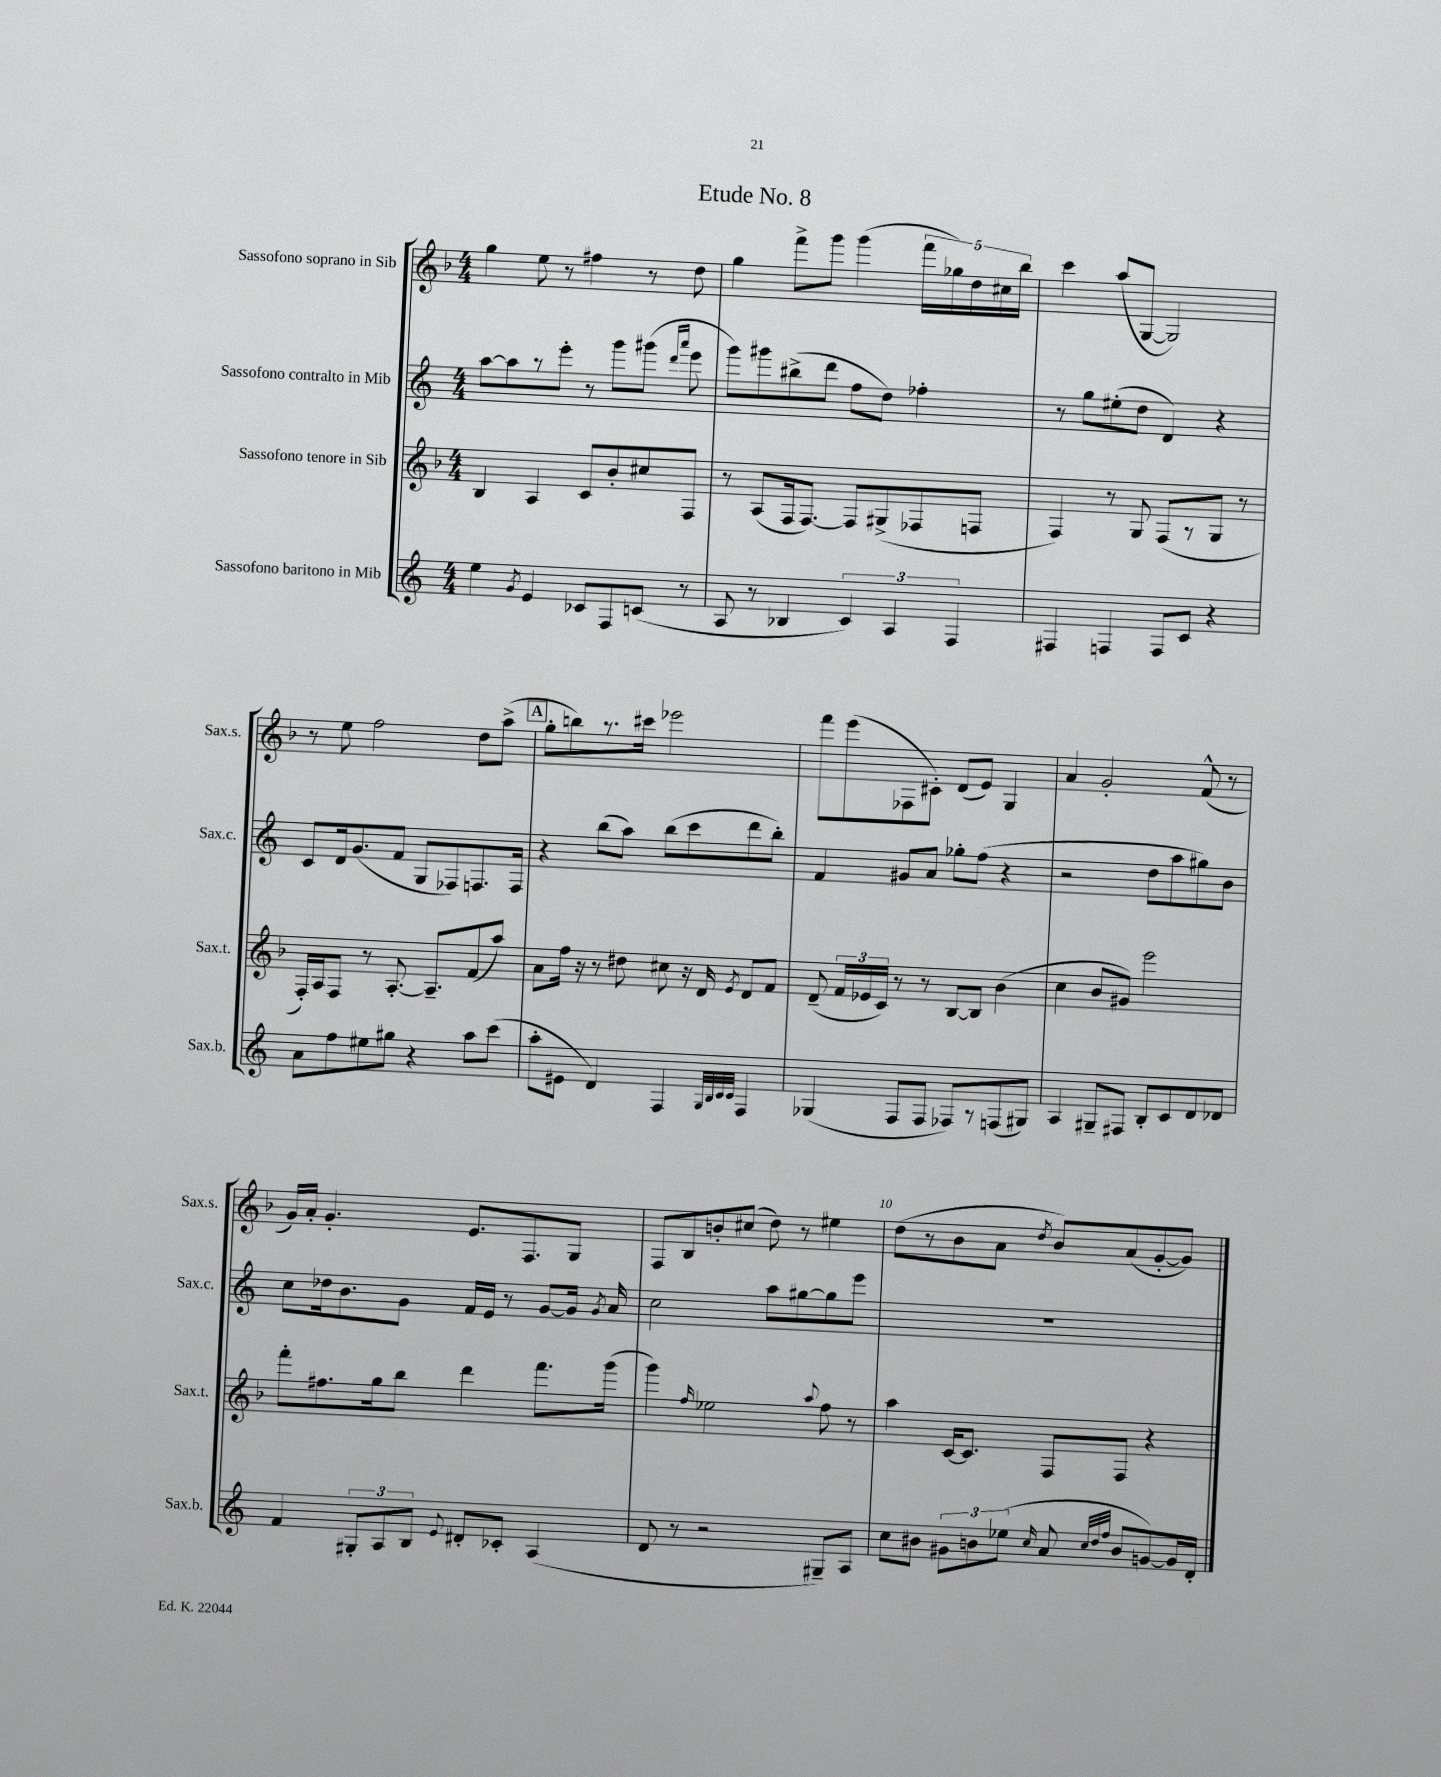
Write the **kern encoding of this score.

**kern	**kern	**kern	**kern
*staff4	*staff3	*staff2	*staff1
*clefG2	*clefG2	*clefG2	*clefG2
*k[]	*k[b-]	*k[]	*k[b-]
*M4/4	*M4/4	*M4/4	*M4/4
4ee	4B-	[8aa	4gg
.	.	8aa]	.
8qg	.	.	.
4e	4A	8r	8ee
.	.	8eee'	8r
8c-	8c	8r	4ff#
8F	8b-'	8ggg	.
(8c	8cc#	(8ggg#	8r
.	.	16qqddd	.
.	.	16qqaaa	.
8r	8F	8eee	8dd
=	=	=	=
8A	8r	8ggg)	4gg
8r	(8A	8ggg#	.
4B-	16F	(8bb#^	8fff^
.	[8.F)	.	.
.	.	8ddd	8ggg
6c)	8F]	8ff	(4ggg
.	(8G#^	8dd)	.
6A	.	.	.
.	8F-	4ff-'	20fff
.	.	.	20gg-)
6F	.	.	.
.	.	.	20dd
.	8F	.	.
.	.	.	20cc#
.	.	.	20bb-
=	=	=	=
4F#	4F)	8r	4ccc
.	.	8gg	.
4F	8r	(8ee#'	(8aa
.	8G	8dd	[8G
8F	(8F	4d)	2G])
8c	8r	.	.
4r	8G	4r	.
.	8r	.	.
=	=	=	=
8a	16F')	8c	8r
.	16A	.	.
8ff	8F	16d	8ee
.	.	(8.g	.
8ee#	8r	.	2ff
8gg#	[8.A'	8f	.
4r	.	8G	.
.	8.A~]	.	.
.	.	8F-)	.
8aa	(8f	8.F	8dd
(8ccc	8aa)	.	(8aa^
.	.	16F	.
=	=	=	=
8aa'	8a	4r	8gg'
8e#	16ff	.	8bb)
.	16r	.	.
4d)	8r	(8bb	8.r
.	8dd#	8aa)	.
.	.	.	16ccc#
4F	8cc#	(8bb	2eee-
.	16r	8ccc	.
.	16d	.	.
32qqG	.	.	.
32qqB	.	.	.
32qqc	.	.	.
32qqc	8qe	.	.
4F	8d	8ddd	.
.	8f	8bb')	.
=	=	=	=
(4G-	(8d~	4f	8fff
.	24f	.	(8eee
.	24e-	.	.
.	24c)	.	.
8F	8r	8g#	8F-
8F	8r	8a	8c#')
8F-)	[8B-	8gg-'	(8d
8r	8B-]	(8ff	8e)
(8F	(4b-	4r	4G
8G#)	.	.	.
=	=	=	=
4A	4cc	2r	4a
8G#~	8b-	.	2g'
8F#	8g#)	.	.
8B'	2eee	8dd	.
8c	.	8aa	.
8d	.	8gg#)	(8f^^
8d-	.	8b	8r
=	=	=	=
4f	8fff'	8cc	16g)
.	.	.	16a'
.	8.ff#	16dd-	4.g'
.	.	8.b	.
12G#'	.	.	.
.	16gg	.	.
12A	.	.	.
.	8bb-	8g	.
12B	.	.	.
8qqe	.	.	.
8d#'	4ddd	16f	8.e
.	.	16e	.
8c-'	.	8r	.
.	.	.	8.F
(4A	8.fff	[8g	.
.	.	16g]	8G
.	.	8qg	.
.	(16ggg	16a	.
=	=	=	=
8d	4ggg)	2cc	8F
8r	.	.	8B-
.	16qqff	.	.
2r	2ee-	.	8b'
.	.	.	(8cc#
.	.	8aa	8dd)
.	.	[8gg#	8r
.	8qqaa	.	.
8G#~)	8ff	8gg#]	4ee#
8A	8r	8eee	.
=	=	=	=
8cc	4aa	1r	(8dd
8b#	.	.	8r
12g#	[16c	.	8b-
.	8.c]	.	.
12b	.	.	.
.	.	.	8a
(12ee-	.	.	.
16qqcc	.	.	8qdd
8a	8F	.	8b-)
32qqcc	.	.	.
32qqdd	.	.	.
32qqff	.	.	.
8b	8F	.	(8a
[8g)	4r	.	[8g'
16g]	.	.	8g])
16d'	.	.	.
==	==	==	==
*-	*-	*-	*-
